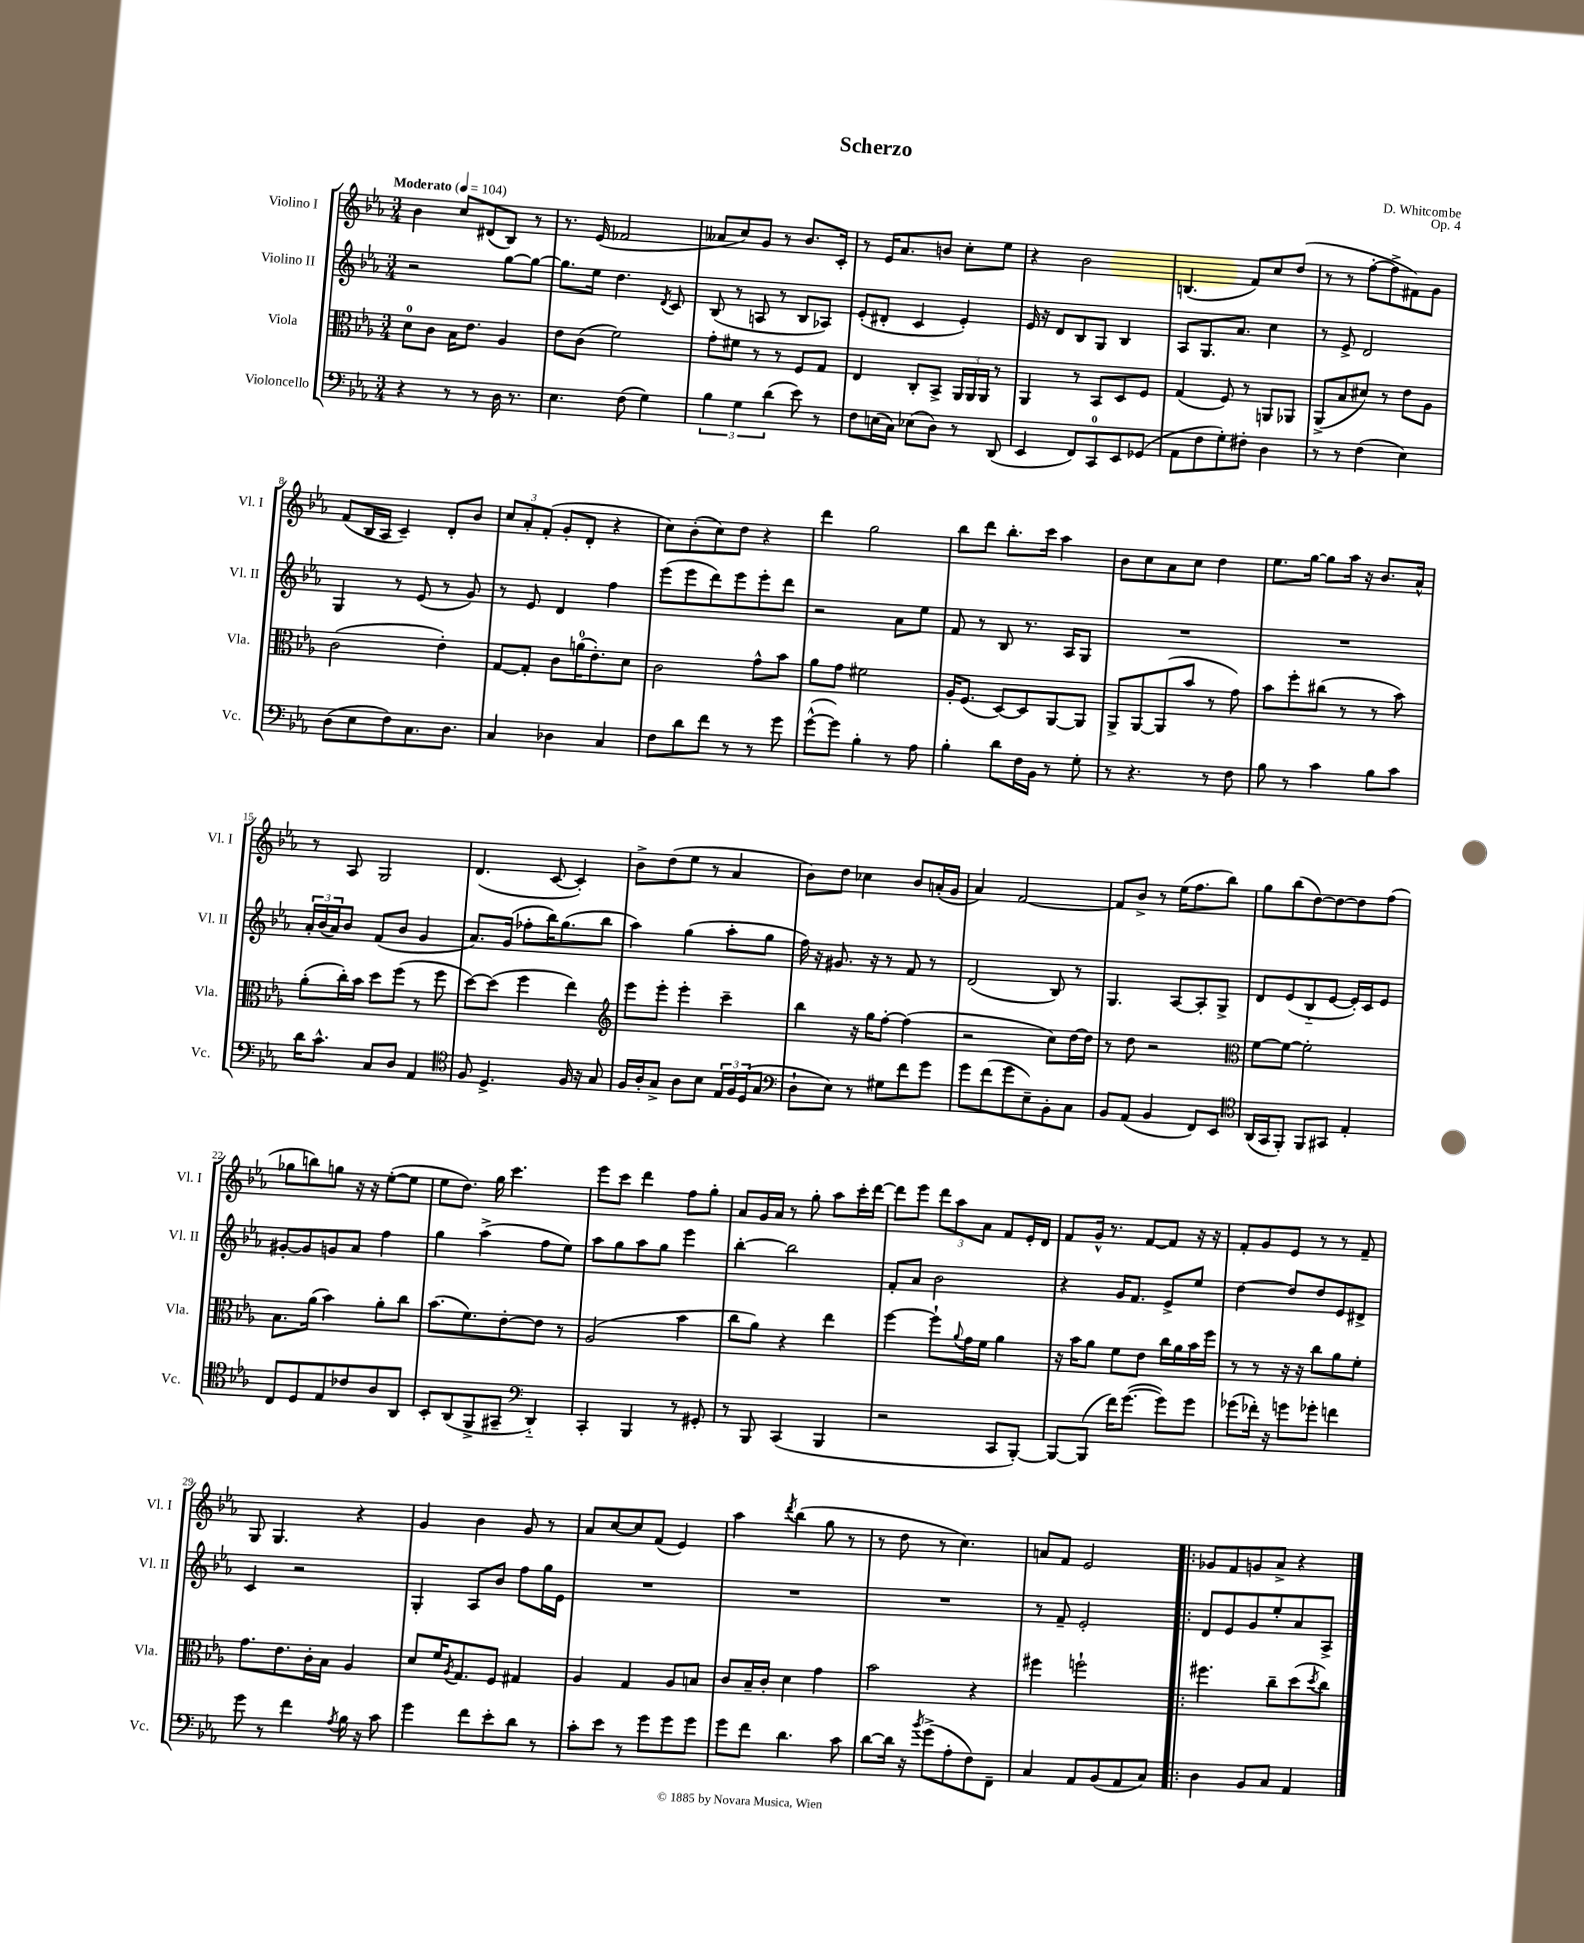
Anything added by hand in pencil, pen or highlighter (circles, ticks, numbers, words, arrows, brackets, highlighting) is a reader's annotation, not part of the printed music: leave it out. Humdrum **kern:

**kern	**kern	**kern	**kern
*part4	*part3	*part2	*part1
*staff4	*staff3	*staff2	*staff1
*I"Violoncello	*I"Viola	*I"Violino II	*I"Violino I
*I'Vc.	*I'Vla.	*I'Vl. II	*I'Vl. I
*clefF4	*clefC3	*clefG2	*clefG2
*k[b-e-a-]	*k[b-e-a-]	*k[b-e-a-]	*k[b-e-a-]
*M3/4	*M3/4	*M3/4	*M3/4
*MM104	*MM104	*MM104	*MM104
=1	=1	=1	=1
!	!	!	!LO:TX:a:B:t=Moderato
4r	8d\L	2r	4b-\
.	8c\J	.	.
8r	16B-\KL	.	8cc/L
.	8.e-\J	.	.
8r	.	.	(8d#X/
16D\	4A-/	[8gg\L	8B-/J)
8.r	.	.	.
.	.	8gg\J_	8r
=2	=2	=2	=2
4.E-\	8e-\L	8.gg\L]	8.r
.	(8c\J	.	.
.	.	16ee-\Jk	(16e-/
.	2f\)	4.dd\	2f-X/
(8F\	.	.	.
4G\)	.	.	.
.	.	8qd/	.
.	.	8c/	.
=3	=3	=3	=3
6B-\	8g'\L	(8B-/	8a--X/L
.	8f#X\J	8r	8cc/)
6G\	.	.	.
.	8r	8An/	8g/J
(6d\	.	.	.
.	8r	8r	8r
8e-\)	8F/L	8B-/L	8.b-/L
8r	8G/J	8A-X/J)	.
.	.	.	16c'/Jk
=4	=4	=4	=4
8F\L	4E-/	(8e-'/L	8r
(16En\L	.	8d#X'/J	16e-/KL
16C\JJ)	.	.	8.a-/
(8E-X\L	8C'/L	4c/	.
8D\J)	8BB-^/J	.	8bn/J
8r	24AA-/LL	4e-'/)	8cc'\L
.	24AA-/	.	.
.	24AA-/JJ	.	.
(8DD/	8r	.	8ee-\J
=5	=5	=5	=5
4EE-/	4AA-/	16e-/	4r
.	.	16r	.
.	.	8d/L	.
8FF/L)	8r	8B-/	2b-\
8CC/	8BB-/L	8G/J	.
8EE-/	8D/	4B-/	.
(8GG-X/J	8F/J	.	.
=6	=6	=6	=6
8AA-\L	(4G/	8A-/L	(4.Bn/
8F\	.	8.G/	.
8G'\)	8F/)	.	.
.	.	8.a-/J	.
8F#X'\J	8r	.	8f/L)
4D\	8AAn/L	4cc\	8cc/
.	8AA-X/J	.	(8dd/J
=7	=7	=7	=7
8r	(8AA-^/L	8r	8r
8r	8B-/	8e-^/	8r
(4F\	8d#X/J)	2d/	[8ff'\L
.	8r	.	8ff^\]
4E-\)	8e-\L	.	8f#X\)
.	8A-\J	.	8g\J
!!LO:LB:g=z
=8	=8	=8	=8
(8D\L	(2c\	4G/	(8f/L
8E-\	.	.	16B-/L
.	.	.	16A-/JJ
8F\)	.	8r	4c~/)
8.C\	.	(8e-/	.
.	4e-'\)	8r	8d'/L
8.D\J	.	.	.
.	.	8g/)	8b-/J
=9	=9	=9	=9
4C/	[8G/L	8r	12cc/L
.	.	.	12a-'/
.	8G'/J]	8e-/	.
.	.	.	(12f'/J
4D-X\	8c\L	4d/	8g'/L
.	(16an\K	.	8d'/J
.	8.e-'\)	.	.
4C/	.	4ff\	4r
.	8d\J	.	.
=10	=10	=10	=10
8F\L	2c\	(8eee-\L	8cc\L)
8d\	.	8eee-\	(8b-'\
8f\J	.	8ddd\)	8cc\)
8r	.	8eee-\	8dd\J
8r	8g^^\L	8eee-'\	4r
8g\	8b-\J	8ddd\J	.
=11	=11	=11	=11
([8g^^\L	8a-\L	2r	4ddd\
8g\J])	8g\J	.	.
4B-'\	2f#X\	.	2gg\
8r	.	8a-\L	.
8A-\	.	8ee-\J	.
=12	=12	=12	=12
4B-'\	16A-'/KL	8f/	8bb-\L
.	(8.F/J	.	.
.	.	8r	8ddd\J
8d\L	[8D/L)	8B-/	8.bb-'\L
16F\L	8D/]	8.r	.
16BB-\JJ	.	.	16ccc\Jk
8r	[8AA-/	.	4aa-\
.	.	16A-/KL	.
8G'\	8AA-/J]	8G/J	.
=13	=13	=13	=13
8r	8AA-^/L	2.r	8b-\L
4.r	[8AA-/	.	8cc\
.	(8AA-/]	.	8a-\
.	8b-/J	.	8cc\J
8r	8r	.	4dd\
8F\	8g\)	.	.
=14	=14	=14	=14
8B-\	8b-\L	2.r	8.ee-\L
8r	8ff'\	.	.
.	.	.	[16gg\Jk
4c\	(8cc#X\J	.	8gg\L]
.	8r	.	16aa-\Jk
.	.	.	16r
8B-\L	8r	.	8.b-/L
8c\J	8b-\)	.	.
.	.	.	16a-^^/Jk
!!LO:LB:g=z
=15	=15	=15	=15
16d\KL	(8a-'\L	24a-'/LL	8r
.	.	(24b-/	.
8.c^^\J	.	.	.
.	.	24a-/J)	.
.	16cc'\L)	8b-/J	8A-/
.	16b-\JJ	.	.
8C/L	8dd\L	(8f/L	2G/
8D/J	(8ff\J	8b-/J	.
4AA-/	8r	4g/	.
.	8ff\	.	.
=16	=16	=16	=16
*clefC4	*	*	*
8F/	[8dd\L)	8.a-/L)	(4.d/
4.D^/	(8dd\J]	.	.
.	.	(16g/Jk	.
.	4ff\	8ff-X'\L	.
.	.	16bb-\K)	[8c/
.	.	(8.gg\	.
16F/	4ee-\)	.	4c'/])
16r	.	.	.
8G/	.	8bb-\J	.
=17	=17	=17	=17
*	*clefG2	*	*
16F/LL	8eee-\L	4aa-\)	8b-^\L
16A-'/J	.	.	.
8G^/J	8eee-'\J	.	(8dd\
8A-\L	4eee-'\	(4gg\	8ee-\J
8B-\J	.	.	8r
24E-/LL	4ccc~\	8aa-'\L	4a-/
24F/	.	.	.
(24D/J	.	.	.
8G/J	.	8gg\J	.
=18	=18	=18	=18
*clefF4	*	*	*
8D`\L	4bb-\	16ff\)	8b-\L)
.	.	16r	.
8E-\J)	.	8.g#X/	8dd\J
8r	16r	.	4cc-X\
.	16gg\KL	16r	.
8G#X\L	[8ff'\J	8r	.
8f\	(4ff\]	8f/	8b-/L
8g\J	.	8r	(16an'/L
.	.	.	16g/JJ
=19	=19	=19	=19
8g\L	2r	(2d/	4a-/)
(8f\	.	.	.
8g\	.	.	[2f/
8E-~\)	.	.	.
8BB-'\	8cc\L)	8B-/)	.
8C\J	[16dd\L	8r	.
.	16dd\JJ]	.	.
=20	=20	=20	=20
8BB-/L	8r	4.G/	8f/L]
(8AA-/J	8dd\	.	8b-^/J
4BB-/	2r	.	8r
.	.	[8A-/L	(16ee-\KL
.	.	.	8.ff\
8FF/L)	.	8A-'/]	.
8EE-/J	.	8G^/J	8bb-\J)
=21	=21	=21	=21
*clefC4	*clefC3	*	*
(16AA-/LL	[8f\L	8d/L	8gg\L
16GG/J	.	.	.
8FF'/J)	8f\J_	(8e-/	(8bb-\
8FF/L	2f'\]	8B-/	[8dd\)
8GG#X/J	.	[8e-/J	8dd\_
4E-'/	.	16e-'/LL])	8dd\]
.	.	16c/J	.
.	.	8e-/J	(8ff\J
!!LO:LB:g=z
=22	=22	=22	=22
8C/L	8.B-\L	[8g#X'/L	8gg-X\L
8D/	.	8g#/]	8bbn\)
.	(16a-\Jk	.	.
8E-/	4b-\)	8gn/	8ggn\J
8c-X/	.	8a-/J	16r
.	.	.	16r
8A-/	8a-'\L	4ff\	([8ee-'\L
8AA-/J	8cc\J	.	8ee-\J]
=23	=23	=23	=23
8BB-'/L	(8.b-\L	4gg\	8ee-\L
(8AA-/	.	.	8.dd\J)
.	8.f\)	.	.
8FF^/	.	(4aa-^\	.
.	.	.	16gg\
8GG#X~/J	[8e-'\	.	4.ccc\
*clefF4	*	*	*
4DD/)	8e-\J]	8ff\L	.
.	8r	8ee-\J)	.
=24	=24	=24	=24
4CC'/	(2A-/	8aa-\L	8eee-\L
.	.	8gg\	8ccc\J
4BBB-/	.	8aa-\	4ddd\
.	.	8gg\J	.
8r	4b-\	4eee-\	8ff\L
8GG#X'/	.	.	8gg'\J
=25	=25	=25	=25
8r	8cc\L	[4bb-'\	8a-/L
8BBB-/	8a-\J)	.	16g/L
.	.	.	16a-/JJ
(4CC/	4r	2bb-\]	8r
.	.	.	8gg'\
4BBB-/	4ee-\	.	8aa-\L
.	.	.	16ccc'\L
.	.	.	[16ddd\JJ
=26	=26	=26	=26
2r	[4ff\	8f'/L	8ddd\L]
.	.	8a-/J	8eee-\J
.	8ff`\L]	2b-\	12ddd\L
.	.	.	12aa-\
.	8qqa-/	.	.
.	16g\L	.	.
.	.	.	12a-\J
.	16f\JJ	.	.
8CC/L	4a-\	.	8f/L
[8BBB-'/J)	.	.	16e-'/L
.	.	.	16d/JJ
=27	=27	=27	=27
8BBB-/L_	16r	4r	8f/L
.	16b-\KL	.	.
(8BBB-/J]	8a-\J	.	16g^^/Jk
.	.	.	8.r
16f\KL)	8f\L	16g/KL	.
([8.g\J	.	8.f/J	.
.	8e-\J	.	[8f/L
8g\L])	16cc\LL	8e-^/L	8f/J]
.	16a-\	.	.
8g\J	16b-\	8ee-/J	16r
.	16ff\JJ	.	16r
=28	=28	=28	=28
(8g-X\L	8r	[4dd\	8f'/L
16f-X'\Jk)	8r	.	8g/
16r	.	.	.
8gn\L	16r	8dd/L]	8e-/J
.	16r	.	.
8g-X'\J	8cc\L	8dd/	8r
4fn\	8a-\	8e-/	8r
.	8f'\J	8d#X^/J	8f~/
!!LO:LB:g=z
=29	=29	=29	=29
8g\	8.g\L	4c/	8G/
8r	.	.	4.G/
.	8.e-\	.	.
4f\	.	2r	.
.	16c'\L	.	.
.	16B-\JJ	.	.
8qA-/	.	.	.
16B-\	4A-/	.	4r
16r	.	.	.
8c\	.	.	.
=30	=30	=30	=30
4g\	8d/L	4G'/	4g/
.	16f/K	.	.
.	8qA-/	.	.
.	8.G/	.	.
8f\L	.	8A-/L	4b-\
8e-'\	8F/J	8b-/J	.
8d\J	4G#X/	8ff\L	8g/
8r	.	16gg\L	8r
.	.	16e-\JJ	.
=31	=31	=31	=31
8c'\L	4A-/	2.r	8a-/L
8e-\J	.	.	[8cc/
8r	4G/	.	8cc/]
8g\L	.	.	(8f/J
8g\	8A-/L	.	4e-/)
8g\J	8Bn/J	.	.
=32	=32	=32	=32
8g\L	8c/L	2.r	4aa-\
8f\J	16B-~/L	.	.
.	16c'/JJ	.	.
.	.	.	8qddd/
4.d\	4d\	.	(4bb-\
.	4g\	.	8gg\
8c\	.	.	8r
=33	=33	=33	=33
[8d\L	2b-\	2.r	8r
16d\Jk]	.	.	8dd\
16r	.	.	.
8qb-/	.	.	.
(8g^\L	.	.	8r
8A-'\	.	.	4.cc\)
8F\)	4r	.	.
8FF~\J	.	.	.
=34	=34	=34	=34
4C/	4ff#X\	8r	8an/L
.	.	8f~/	8f/J
8AA-/L	2ffn`\	2e-'/	2e-/
(8BB-/	.	.	.
8AA-/	.	.	.
8C/J)	.	.	.
=35!|:	=35!|:	=35!|:	=35!|:
4D\	4.ff#X\	8d/L	8g-X/L
.	.	8e-/	8f/
8BB-/L	.	8g/	8gn/
8C/J	8cc~\L	8ee-'/	8a-^/J
4AA-/	(8dd\	8a-/	4r
.	8qdd/	.	.
.	8cc\J)	8A-^/J	.
==	==	==	==
*-	*-	*-	*-
